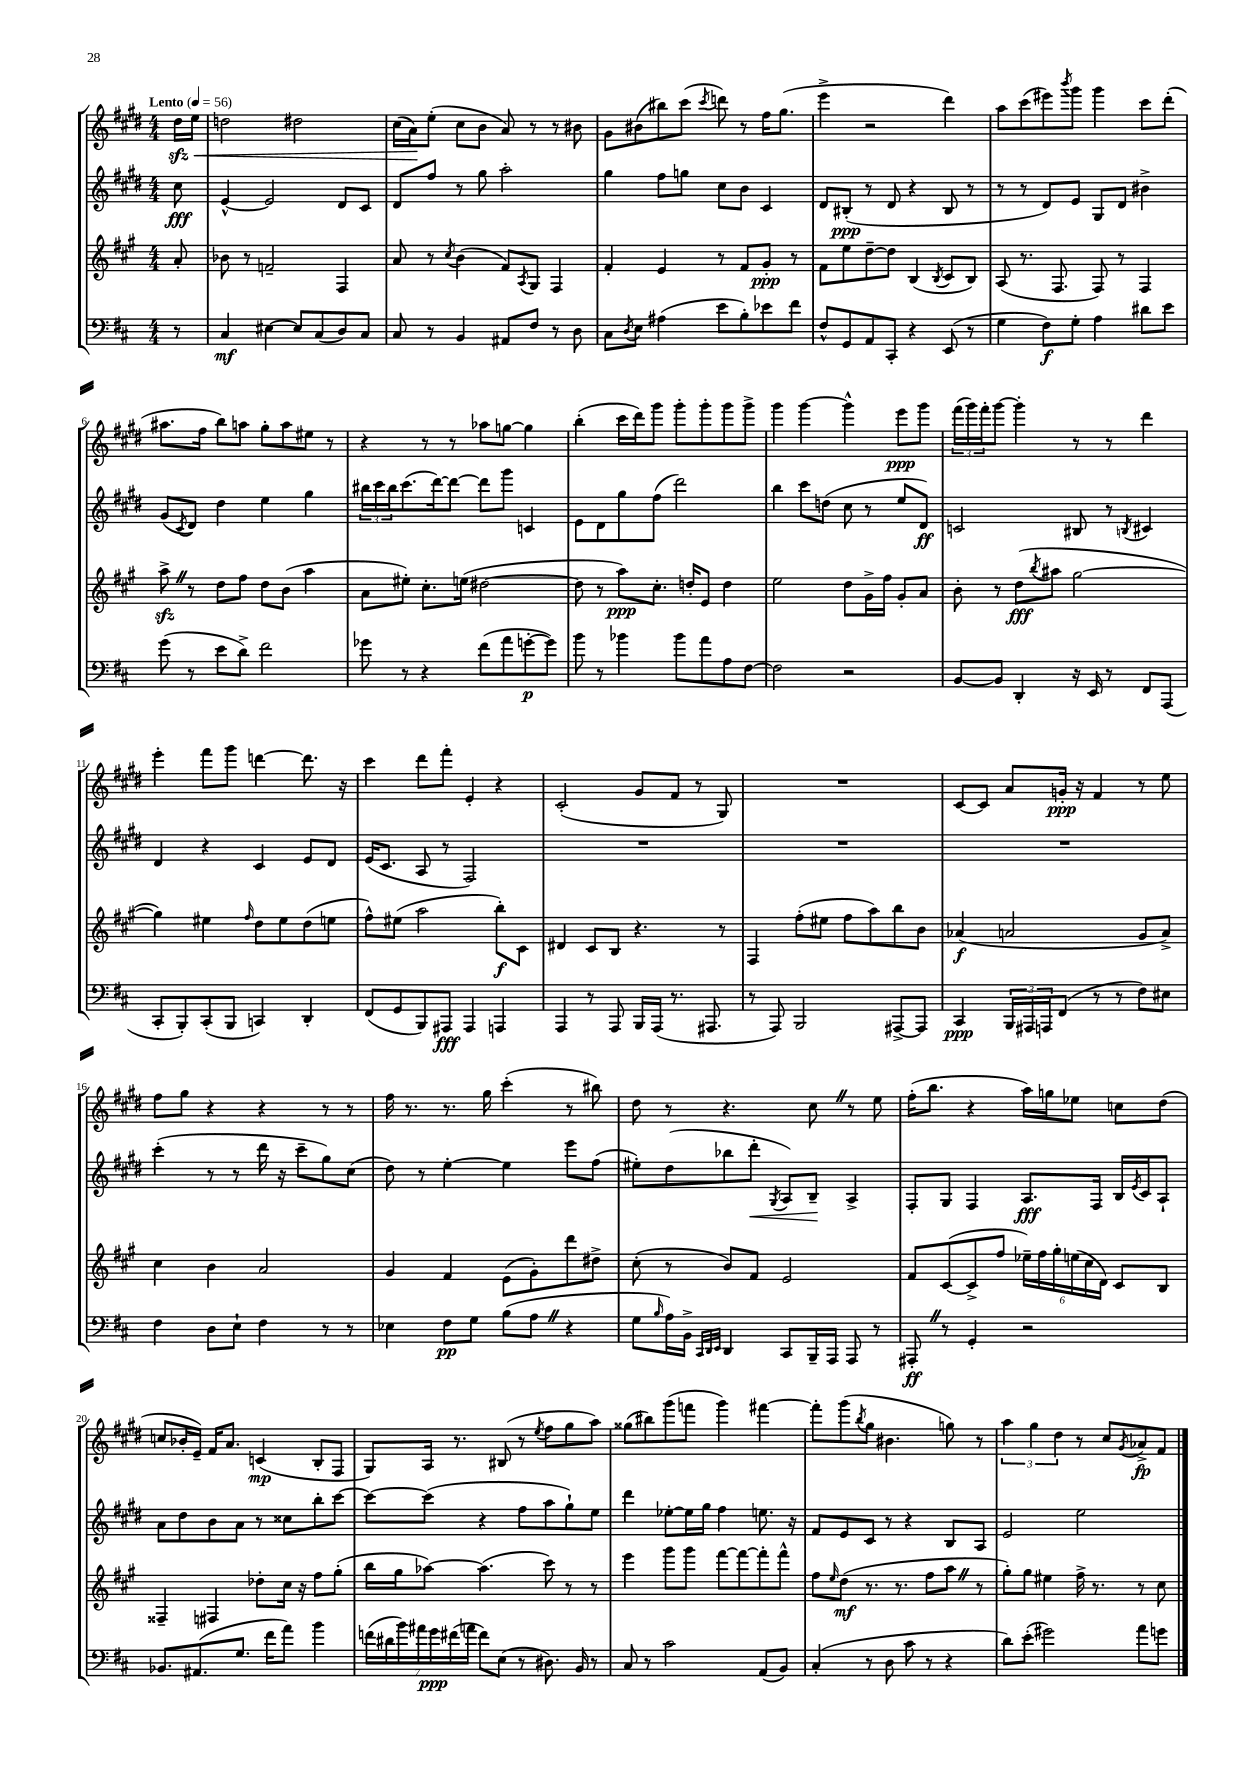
<<
\new StaffGroup <<
\new Staff = "s0" {
    \clef treble \key e \major \numericTimeSignature \time 4/4 \partial 8 \tempo "Lento" 4 = 56
    dis''16\sfz\< e''16 |
    d''2 dis''2 |
    cis''16( a'16\!) e''8-.( cis''8 b'8 a'8) r8 r8 bis'8 |
    gis'8 bis'8( bis''8) cis'''8( \acciaccatura { cis'''8 } d'''8) r8 fis''16 gis''8.( |
    e'''4-> r2 dis'''4) |
    a''8 cis'''8( eis'''8) \acciaccatura { b'''8 } gis'''8 gis'''4 cis'''8 dis'''8-.( |
    ais''8. fis''16 b''8) a''8 gis''8-. a''8 eis''8 r8 |
    r4 r8 r8 aes''8 g''8~ g''4 |
    b''4-.( cis'''16 dis'''16) gis'''8 gis'''8-. gis'''8-. gis'''8 gis'''8-> |
    gis'''4 gis'''4~ gis'''4-^ e'''8\ppp gis'''8 |
    \tuplet 3/2 { fis'''16( gis'''16) fis'''16-. } gis'''8~ gis'''4-. r8 r8 dis'''4 |
    e'''4-. fis'''8 gis'''8 d'''4~ d'''8. r16 |
    cis'''4 dis'''8 fis'''8-. e'4-. r4 |
    cis'2-.( gis'8 fis'8 r8 gis8) |
    R1 |
    cis'8~ cis'8 a'8 g'16-.\ppp r16 fis'4 r8 e''8 |
    fis''8 gis''8 r4 r4 r8 r8 |
    fis''16 r8. r8. gis''16 cis'''4-.( r8 bis''8) |
    dis''8 r8 r4. cis''8 \once \override BreathingSign.text = \markup { \musicglyph "scripts.caesura.straight" } \breathe r8 e''8 |
    fis''16-.( b''8. r4 a''16) g''16 ees''8 c''8 dis''8( |
    c''8 bes'16-. e'16--) fis'16 a'8. c'4\mp( b8-. fis8 |
    gis8) a16 r8. bis8( r8 \acciaccatura { e''8 } fis''8 gis''8 a''8) |
    gisis''8( bis''8) gis'''8( f'''8 gis'''4) fis'''4~ |
    fis'''8-. gis'''8( \acciaccatura { b''8 } gis''8 bis'4. g''8) r8 |
    \tuplet 3/2 { a''4 gis''4 dis''4 } r8 cis''8 \acciaccatura { gis'8 } aes'8->\fp fis'8 \bar "|." |
}
\new Staff = "s1" {
    \clef treble \key e \major \numericTimeSignature \time 4/4 \partial 8
    cis''8\fff |
    e'4~-^ e'2 dis'8 cis'8 |
    dis'8 fis''8 r8 gis''8 a''2-. |
    gis''4 fis''8 g''8 cis''8 b'8 cis'4 |
    dis'8 bis8-.\ppp( r8 dis'8 r4 bis8 r8 |
    r8 r8 dis'8) e'8 gis8 dis'8 bis'4-> |
    gis'8( \acciaccatura { cis'8 } dis'8) dis''4 e''4 gis''4 |
    \tuplet 3/2 { bis''16 cis'''16 bis''16 } cis'''8.( dis'''16~) dis'''8~ dis'''8 gis'''8 c'4 |
    e'8 dis'8 gis''8 fis''8( dis'''2) |
    b''4 cis'''8 d''8( cis''8 r8 e''8 dis'8\ff) |
    c'2 bis8 r8 \acciaccatura { b8 } cis'4 |
    dis'4 r4 cis'4 e'8 dis'8 |
    e'16( cis'8. a8 r8 fis2) |
    R1 |
    R1 |
    R1 |
    cis'''4-.( r8 r8 dis'''16 r16 cis'''8-- gis''8) cis''8( |
    dis''8) r8 e''4~-. e''4 e'''8 fis''8( |
    eis''8-.) dis''8( bes''8 dis'''8-.\< \acciaccatura { gis8 } a8) b8--\! a4-> |
    fis8-. gis8 fis4 a8.\fff fis16 b16 \acciaccatura { e'8 } cis'16 a8-! |
    a'8 dis''8 b'8 a'8 r8 cisis''8 b''8-. cis'''8~ |
    cis'''8~ cis'''8( r4 fis''8 a''8 gis''8-!) e''8 |
    dis'''4 ees''8~-. ees''16 gis''16 fis''4 e''8. r16 |
    fis'8 e'8 cis'8 r8 r4 b8 a8 |
    e'2 e''2 \bar "|." |
}
\new Staff = "s2" {
    \clef treble \key a \major \numericTimeSignature \time 4/4 \partial 8
    a'8-. |
    bes'8 r8 f'2-- fis4 |
    a'8 r8 \acciaccatura { cis''8 } b'4( fis'8) \acciaccatura { a8 } gis8 fis4 |
    fis'4-. e'4 r8 fis'8 gis'8-.\ppp r8 |
    fis'8 e''8 d''8~-- d''8 b4( \acciaccatura { b8 } cis'8 b8) |
    a8( r8. fis8. fis8) r8 fis4 |
    a''8->\sfz \once \override BreathingSign.text = \markup { \musicglyph "scripts.caesura.straight" } \breathe r8 d''8 fis''8 d''8 b'8( a''4 |
    a'8 eis''8-.) cis''8.-. e''16( dis''2~ |
    dis''8 r8 a''8\ppp) cis''8.-. d''16-. e'8 d''4 |
    e''2 d''8 gis'16-> fis''16 gis'8-. a'8 |
    b'8-. r8 d''8\fff( \acciaccatura { b''8 } ais''8 gis''2~ |
    gis''4) eis''4 \grace { fis''16 } d''8 eis''8 d''8( e''8 |
    fis''8-^) eis''8( a''2 b''8-.\f) cis'8 |
    dis'4 cis'8 b8 r4. r8 |
    fis4 fis''8-.( eis''8 fis''8 a''8) b''8 b'8 |
    aes'4\f( a'2 gis'8 a'8->) |
    cis''4 b'4 a'2 |
    gis'4 fis'4 e'8( gis'8-.) d'''8 dis''8-> |
    cis''8-.( r8 b'8) fis'8 e'2 |
    fis'8 cis'8~( cis'8-> fis''8 \tuplet 6/4 { ees''16--) fis''16 gis''16-. e''16( cis''16 d'16) } cis'8 b8 |
    fisis4-- fis4 des''8-. cis''16 r16 fis''8 gis''8-.( |
    b''16 gis''16 aes''8~) aes''4.( cis'''8) r8 r8 |
    e'''4 gis'''8 gis'''8 fis'''8~ fis'''8~ fis'''8-. fis'''8-^ |
    fis''8 \grace { e''16 } d''8\mf( r8. r8. fis''8 a''8 \once \override BreathingSign.text = \markup { \musicglyph "scripts.caesura.straight" } \breathe r8 |
    gis''8-.) gis''8 eis''4 fis''16-> r8. r8 cis''8 \bar "|." |
}
\new Staff = "s3" {
    \clef bass \key d \major \numericTimeSignature \time 4/4 \partial 8
    r8 |
    cis4\mf eis4~ eis8 cis8( d8) cis8 |
    cis8 r8 b,4 ais,8 fis8 r8 d8 |
    cis8 \acciaccatura { d8 } e8 ais4( e'8 b8-.) ees'8 fis'8 |
    fis8-^ g,8 a,8 cis,8-. r4 e,8( r8 |
    g4 fis8\f) g8-. a4 dis'8 e'8 |
    g'8( r8 e'8 d'8->) fis'2 |
    ges'8 r8 r4 fis'8( a'8 g'8~-.\p g'8) |
    b'8 r8 bes'4 bes'8 a'8 a8 fis8~ |
    fis2 r2 |
    b,8~ b,8 d,4-. r16 e,16 r8 fis,8 a,,8( |
    cis,8-. b,,8-.) cis,8-.( b,,8 c,4) d,4-. |
    fis,8( g,8 b,,8) ais,,8\fff ais,,4 a,,4 |
    a,,4 r8 a,,8 b,,16 a,,16( r8. ais,,8. |
    r8 a,,8) b,,2 ais,,8~-> ais,,8 |
    cis,4\ppp \tuplet 3/2 { b,,16 ais,,16 a,,16 } fis,8( r8 r8 fis8) eis8 |
    fis4 d8 e8-! fis4 r8 r8 |
    ees4 fis8\pp g8 b8( a8 \once \override BreathingSign.text = \markup { \musicglyph "scripts.caesura.straight" } \breathe r4 |
    g8 \grace { b16 } a16) b,16-> \grace { cis,32 d,32 e,32 } d,4 cis,8 b,,16-- a,,16 a,,8 r8 |
    ais,,8-.\ff \once \override BreathingSign.text = \markup { \musicglyph "scripts.caesura.straight" } \breathe r8 g,4-. r2 |
    bes,8. ais,8.( g8. fis'16 a'8) b'4 |
    \tuplet 7/4 { f'16( dis'16 b'16) ais'16 g'16\ppp fis'16( a'16 } fis'8) e8( r8 dis8.) b,16 r8 |
    cis8 r8 cis'2 a,8( b,8) |
    cis4-.( r8 d8 cis'8 r8 r4 |
    d'8) e'8-.( gis'2) a'8 g'8 \bar "|." |
}
>>
>>
